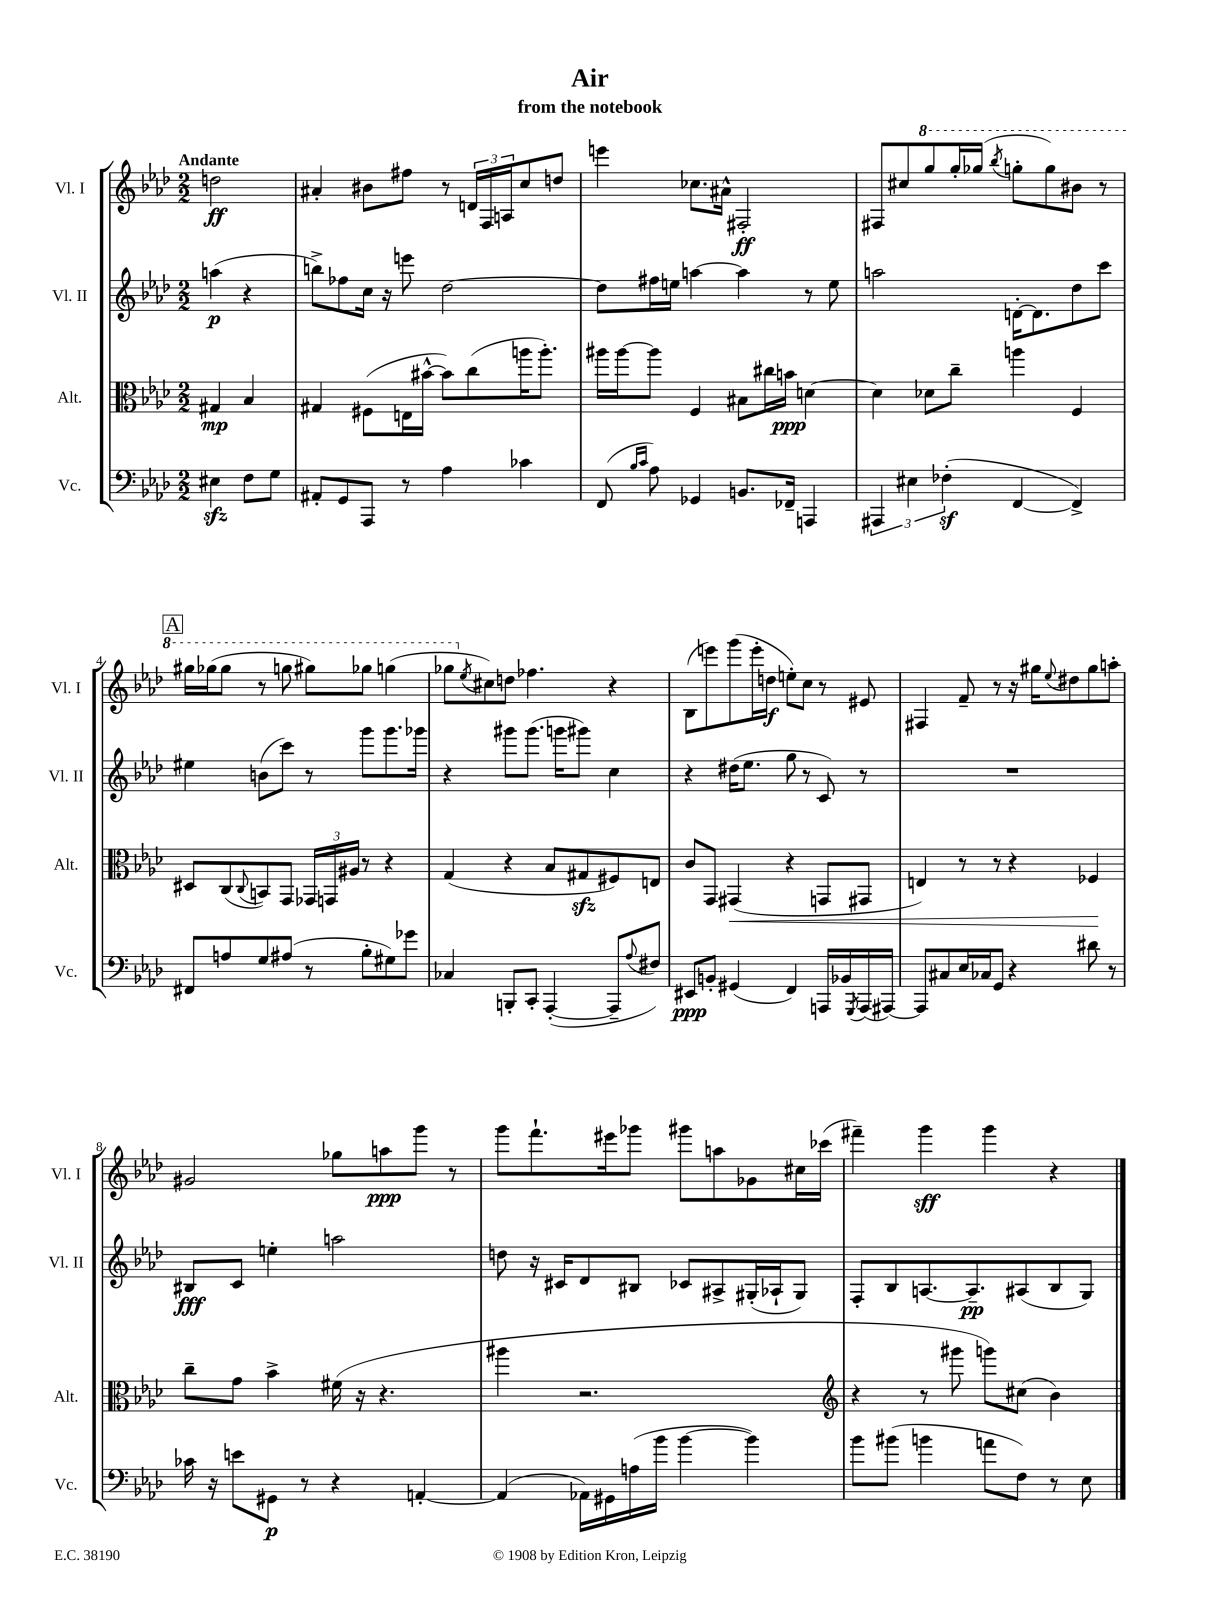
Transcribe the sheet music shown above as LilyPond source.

\header { title = "Air" subtitle = "from the notebook" }
<<
\new StaffGroup <<
\new Staff = "s0" \with { instrumentName = "Vl. I" shortInstrumentName = "Vl. I" } {
    \clef treble \key aes \major \numericTimeSignature \time 2/2 \partial 2 \tempo "Andante"
    d''2\ff |
    ais'4-. bis'8 fis''8 r8 \tuplet 3/2 { d'16 f16 a16 } c''8 d''8 |
    e'''4 ces''8. ais'16-^ fis2-.\ff |
    fis8 cis''8 \ottava #1 g'''8 g'''16-. ges'''16( \acciaccatura { bes'''8 } g'''8-. g'''8) bis''8 r8 |
    \mark \markup { \box "A" } gis'''16 ges'''16( ges'''8 r8 g'''8 gis'''8) ges'''8 g'''4( |
    ges'''8 \ottava #0 \acciaccatura { ees''8 } cis''8) d''8 fes''4. r4 |
    bes8( e'''8) g'''8( e'''16-. d''16\f e''8-.) c''8 r8 eis'8 |
    fis4 f'8-- r8 r16 gis''16 \appoggiatura { ees''8 } dis''8 gis''8 a''8-. |
    gis'2 ges''8 a''8\ppp g'''8 r8 |
    g'''8 f'''8.-! eis'''16 ges'''8 gis'''8 a''8 ges'8 cis''16 ces'''16( |
    fis'''4--) g'''4\sff g'''4 r4 \bar "|." |
}
\new Staff = "s1" \with { instrumentName = "Vl. II" shortInstrumentName = "Vl. II" } {
    \clef treble \key aes \major \numericTimeSignature \time 2/2 \partial 2
    a''4\p( r4 |
    b''8->) fes''8 c''16 r16 e'''8 des''2~ |
    des''8 fis''16 e''16 a''4~ a''4 r8 e''8 |
    a''2 d'16~-. d'8. des''8 c'''8 |
    \mark \markup { \box "A" } eis''4 b'8( c'''8) r8 g'''8 g'''8. ges'''16 |
    r4 gis'''8 gis'''8.( g'''16 gis'''8) c''4 |
    r4 dis''16( ees''8. g''8 r8 c'8) r8 |
    R1 |
    bis8\fff c'8 e''4-. a''2 |
    d''8 r16 cis'16 des'8 bis8 ces'8 ais8-> gis16-.( aes16-! gis8) |
    f8-. bes8 a8.~ a8.--\pp ais8( bes8 g8) \bar "|." |
}
\new Staff = "s2" \with { instrumentName = "Alt." shortInstrumentName = "Alt." } {
    \clef alto \key aes \major \numericTimeSignature \time 2/2 \partial 2
    gis4\mp bes4 |
    gis4 fis8( e16 bis'16~-^ bis'8) c''8( a''16 a''8.-.) |
    ais''16 ais''16~ ais''8 f4 bis8 cis''16 b'16\ppp d'4~ |
    d'4 des'8 c''8-- a''4 f4 |
    \mark \markup { \box "A" } dis8 c8( \appoggiatura { c8 } b,8) g,8 \tuplet 3/2 { ges,16 g,16 ais16 } r8 r4 |
    g4( r4 bes8 gis8\sfz fis8) e8 |
    c'8 g,8 gis,4\<( r4 g,8 gis,8 |
    e4) r8 r8 r4 fes4\! |
    c''8-- g'8 bes'4-> fis'16( r16 r4. |
    ais''4 r2. |
    \clef treble r4 r8 gis'''8 g'''8) cis''8( bes'4) \bar "|." |
}
\new Staff = "s3" \with { instrumentName = "Vc." shortInstrumentName = "Vc." } {
    \clef bass \key aes \major \numericTimeSignature \time 2/2 \partial 2
    eis4\sfz f8 g8 |
    ais,8-. g,8 aes,,8 r8 aes4 ces'4 |
    f,8( \grace { bes16 c'16 } aes8) ges,4 b,8. fes,16-- a,,4 |
    \tuplet 3/2 { ais,,4 eis4 fes4-.\sf( } f,4~ f,4->) |
    \mark \markup { \box "A" } fis,8 a8 g8 ais8( r8 bes8-. gis8) ges'8 |
    ces4 b,,8-. c,8-. aes,,4~-.( aes,,8-- \appoggiatura { aes8 } fis8) |
    eis,8\ppp b,8-. gis,4( f,4) a,,16 bes,16 \acciaccatura { g,,8 } a,,16( ais,,16~) |
    ais,,8 cis8 ees16 ces16 g,8 r4 dis'8 r8 |
    ces'16 r16 e'8 gis,8\p r8 r4 a,4~-. |
    a,4( aes,16) gis,16 a16( bes'16 bes'4~ bes'4) |
    bes'8 bis'8( b'4 a'8 f8) r8 ees8 \bar "|." |
}
>>
>>
